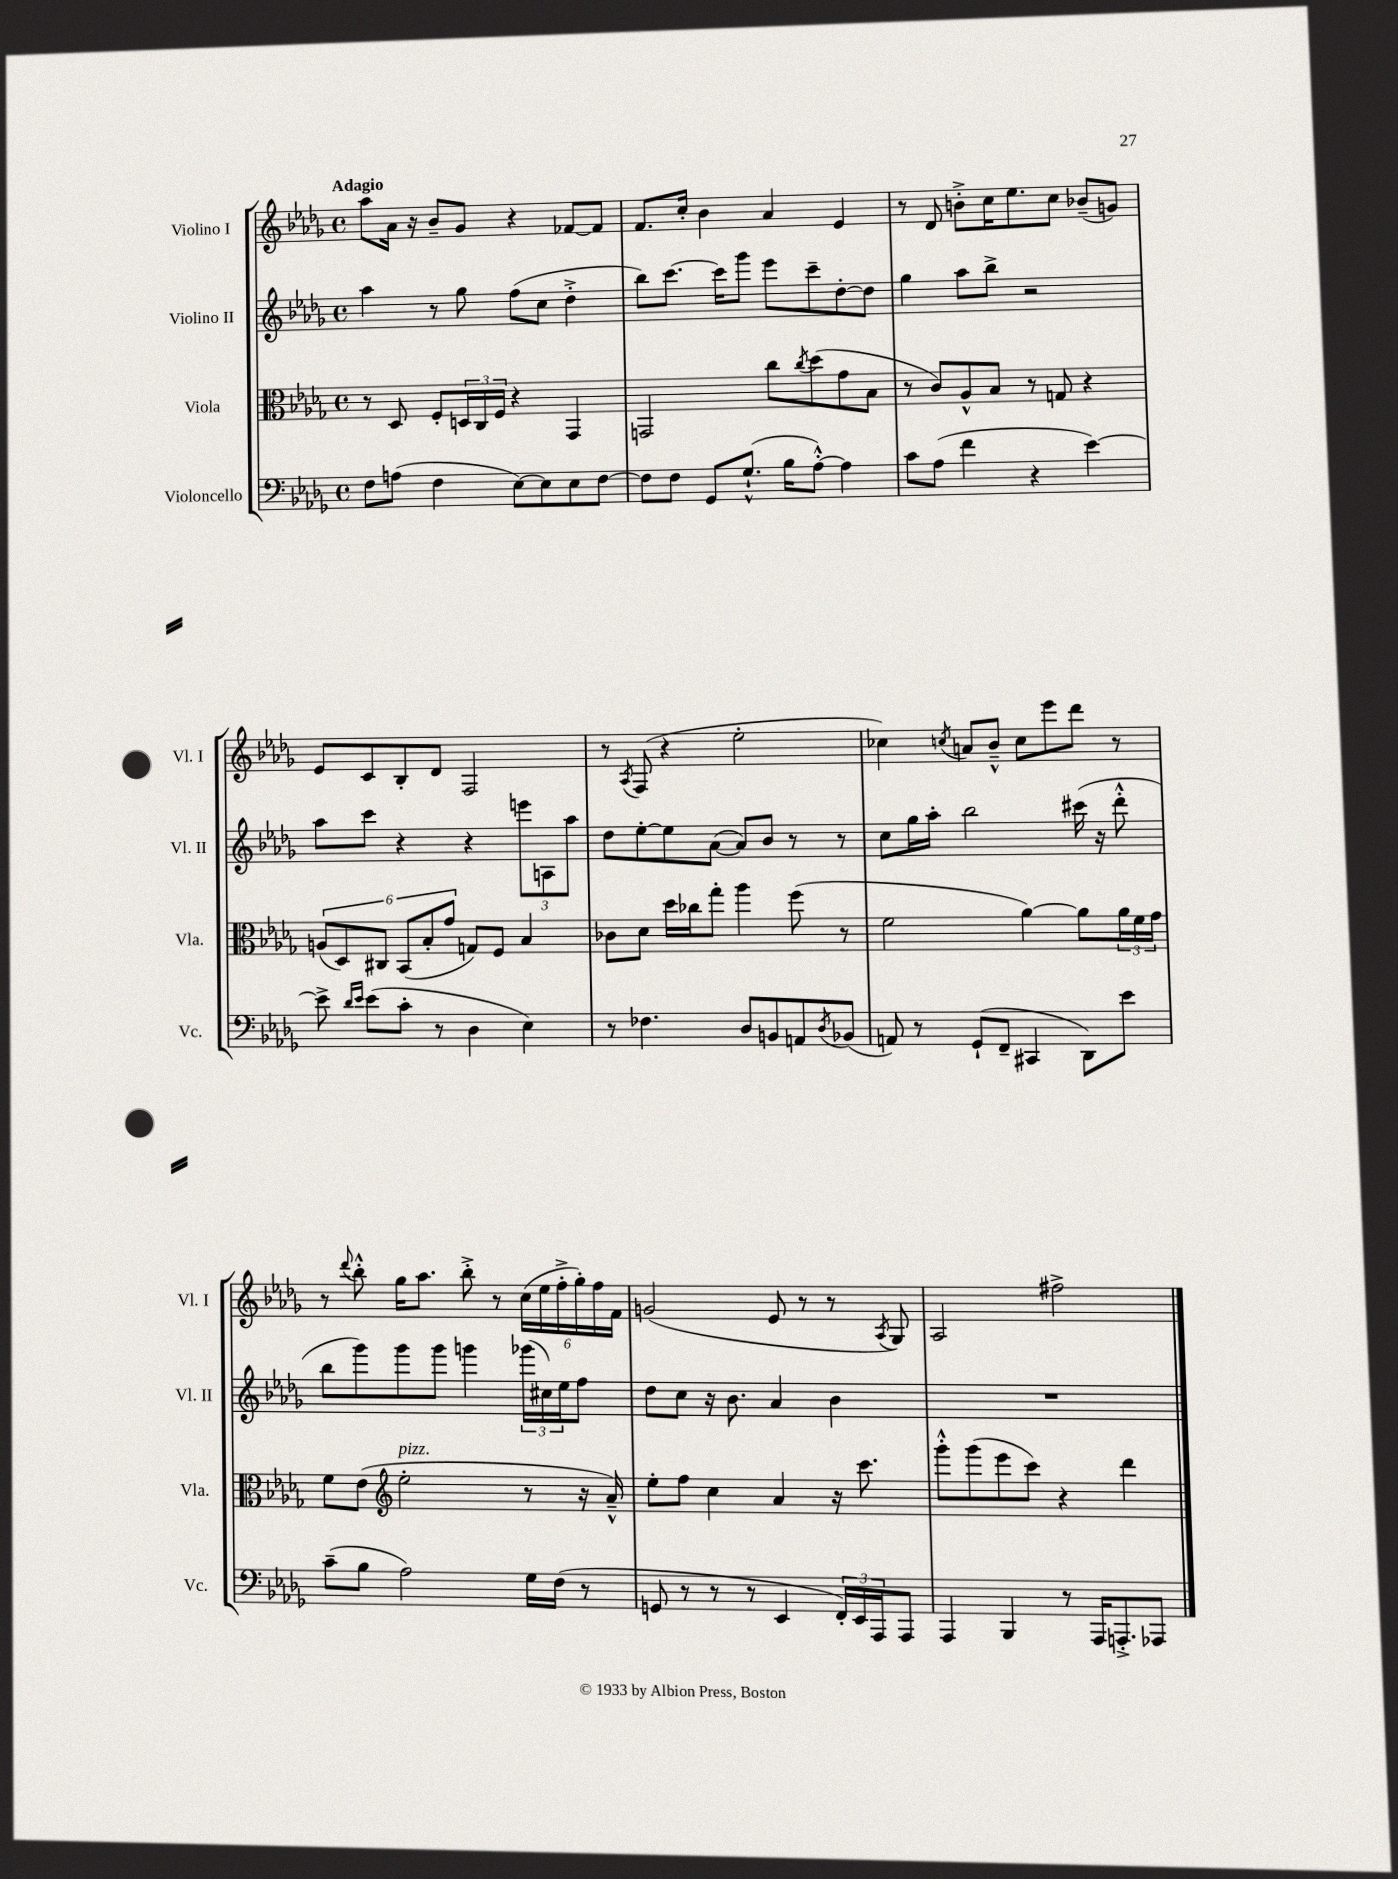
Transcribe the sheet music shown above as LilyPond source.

<<
\new StaffGroup <<
\new Staff = "s0" \with { instrumentName = "Violino I" shortInstrumentName = "Vl. I" } {
    \clef treble \key des \major \defaultTimeSignature \time 4/4 \tempo "Adagio"
    aes''8 aes'16 r16 bes'8-- ges'8 r4 fes'8~ fes'8 |
    f'8. c''16-. bes'4 aes'4 ees'4 |
    r8 des'8 b'8-.-> c''16 ees''8. c''8 bes'8--( g'8) |
    ees'8 c'8 bes8-. des'8 f2 |
    r8 \acciaccatura { aes8 } f8( r4 ees''2-. |
    ces''4) \acciaccatura { c''8 } a'8 bes'8---^ c''8 ees'''8 des'''8 r8 |
    r8 \appoggiatura { des'''8 } bes''8-.-^ ges''16 aes''8. bes''8-.-> r8 \tuplet 6/4 { c''16( ees''16 f''16-.-> ges''16-.) f''16 f'16 } |
    g'2( ees'8 r8 r8 \acciaccatura { aes8 } ges8) |
    aes2 fis''2-> \bar "|." |
}
\new Staff = "s1" \with { instrumentName = "Violino II" shortInstrumentName = "Vl. II" } {
    \clef treble \key des \major \defaultTimeSignature \time 4/4
    aes''4 r8 ges''8 f''8( c''8 des''4-.-> |
    bes''8) c'''8.~ c'''16 ges'''8 ees'''8 c'''8-- des''8~-. des''8 |
    ges''4 aes''8 bes''8-> r2 |
    aes''8 c'''8 r4 r4 \tuplet 3/2 { e'''8 a8 aes''8 } |
    des''8 ees''8~-. ees''8 aes'8~( aes'8) bes'8 r8 r8 |
    c''8 ges''16 aes''16-. bes''2 cis'''16( r16 des'''8-.-^ |
    bes''8 ges'''8) ges'''8 ges'''8 g'''4 \tuplet 3/2 { ges'''16( cis''16) ees''16 } f''8 |
    des''8 c''8 r16 bes'8. aes'4 bes'4 |
    R1 \bar "|." |
}
\new Staff = "s2" \with { instrumentName = "Viola" shortInstrumentName = "Vla." } {
    \clef alto \key des \major \defaultTimeSignature \time 4/4
    r8 des8 f8-. \tuplet 3/2 { d16 c16 f16 } r4 ges,4 |
    g,2 c''8 \acciaccatura { c''8 } des''8( ges'8 bes8 |
    r8 c'8) aes8-^ bes8 r8 g8 r4 |
    \tuplet 6/4 { a8( des8) cis8 bes,8( bes8-. ges'8 } g8) f8 bes4 |
    ces'8 des'8 des''16 ces''16 ges''8-. aes''4 f''8( r8 |
    f'2 aes'4~) aes'8 \tuplet 3/2 { aes'16 f'16 ges'16 } |
    f'8 ees'8( \clef treble ees''2-.^\markup { \italic "pizz." } r8 r16 aes'16---^) |
    ees''8-. f''8 c''4 aes'4 r16 c'''8. |
    ges'''8-.-^ ges'''8( ees'''8 c'''8) r4 des'''4 \bar "|." |
}
\new Staff = "s3" \with { instrumentName = "Violoncello" shortInstrumentName = "Vc." } {
    \clef bass \key des \major \defaultTimeSignature \time 4/4
    f8 a8( f4 ees8~) ees8 ees8 f8~ |
    f8 f8 ges,8 ges8.-!-^( bes16 aes8~-.-^) aes4 |
    c'8 aes8( f'4 r4 ees'4~) |
    ees'8-> \grace { des'16 ees'16 } ees'8( c'8-. r8 des4 ees4) |
    r8 fes4. des8 b,8 a,8 \acciaccatura { des8 } bes,8( |
    a,8) r8 ges,8-!( f,8-- cis,4 des,8) ees'8 |
    c'8--( bes8 aes2) ges16 f16( r8 |
    g,8 r8 r8 r8 ees,4 \tuplet 3/2 { f,16-.) ees,16 aes,,16 } aes,,8 |
    aes,,4 bes,,4 r8 aes,,16 a,,8.-.-> aes,,8 \bar "|." |
}
>>
>>
\layout { \context { \Score \remove "Bar_number_engraver" } }
